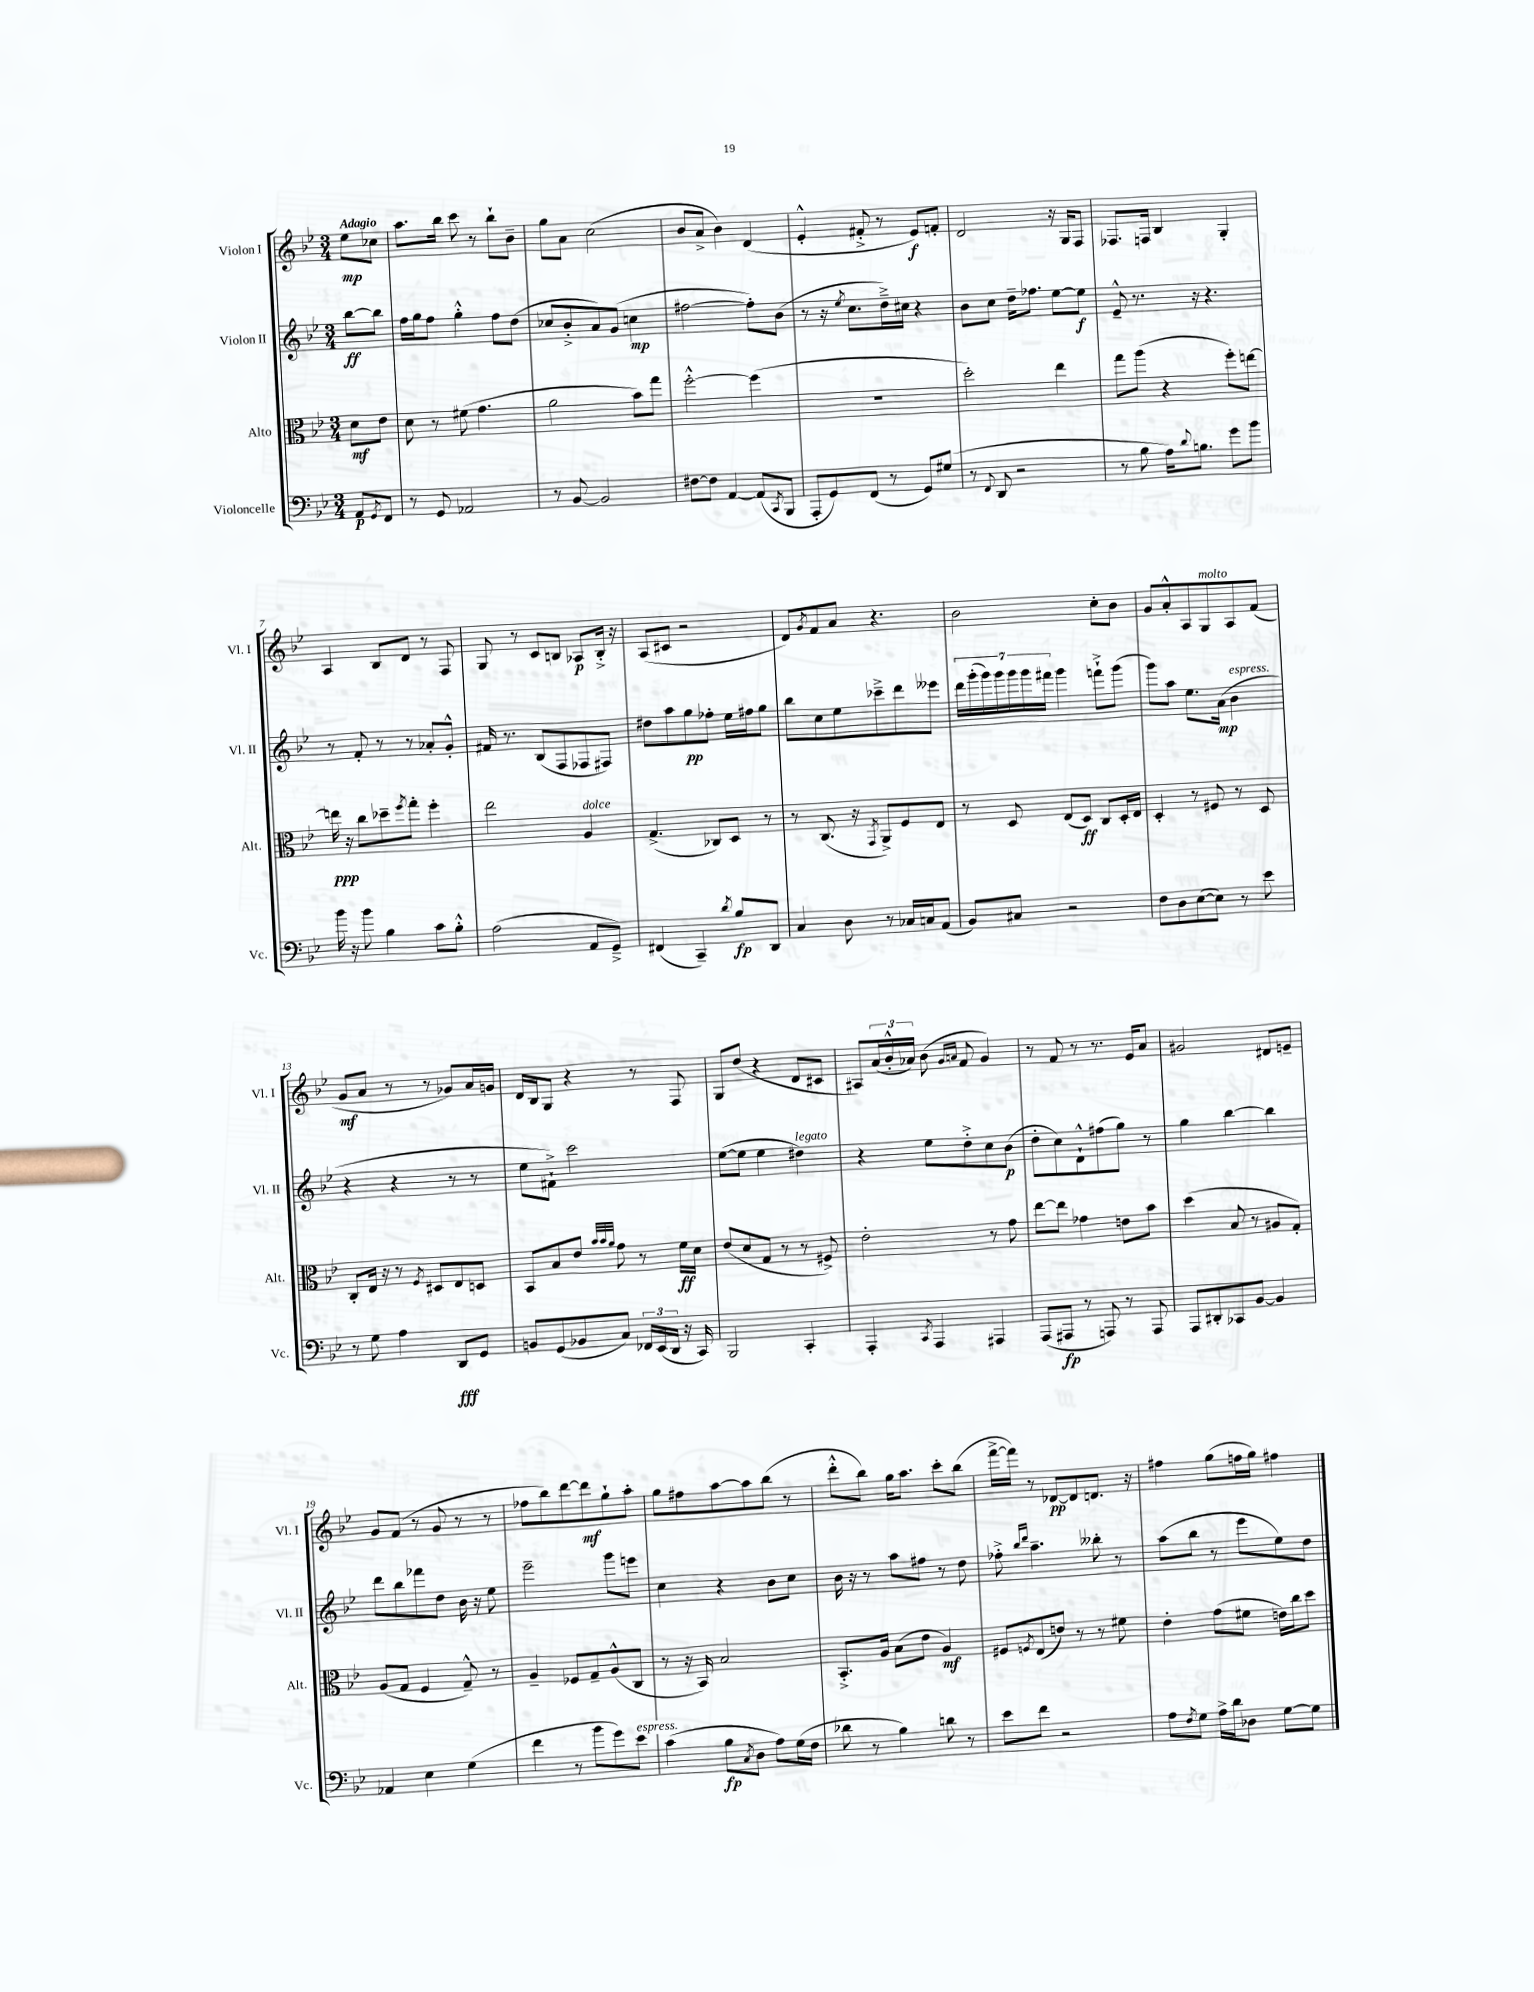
<<
\new StaffGroup <<
\new Staff = "s0" \with { instrumentName = "Violon I" shortInstrumentName = "Vl. I" } {
    \clef treble \key bes \major \numericTimeSignature \time 3/4 \partial 4 \tempo "Adagio"
    ees''8\mp ces''8 |
    a''8. bes''16 c'''8 r8 bes''8-! bes'8-- |
    g''8 a'8 c''2( |
    bes'8 a'8-> bes'4) d'4( |
    ees'4-.-^ fis'8-.-> r8 ees'8\f) f'8-. |
    d'2 r16 g16 f8 |
    fes8. f16 bes4 g4-. |
    a4 bes8 d'8 r8 f8 |
    g8 r8 c'8 b8 aes8\p b16-.-> r16 |
    a8( cis'8 r2 |
    d'8) \acciaccatura { g'8 } f'8 a'8 r4. |
    bes'2 c''8-. bes'8 |
    g'8 a'8-.-^ a8 g8^\markup { \italic "molto" } a8 f'8( |
    g'8\mf a'8 r8 r8 ges'8) a'16 g'16 |
    d'16 bes16 g8 r4 r8 f8 |
    g8 d''8( r4 d'8 cis'8 |
    ais8) \tuplet 3/2 { a'16( bes'16-.-^ aes'16) } bes'8( \grace { g'16 a'16 } f'8 g'4) |
    r8 f'8 r8 r8. ees'16 a'8 |
    gis'2 dis'8 e'8-- |
    g'8 f'8( r8 g'8 r8 r8 |
    fes''8 bes''8) d'''8~ d'''8\mf g''8-! a''8-. |
    g''8 fis''8 a''8~ a''8 bes''8( r8 |
    d'''8-.-^ bes''8) g''16 a''8. c'''8-. bes''8( |
    f'''16~-> f'''16) r8 des'8~\pp des'8 d'8. r16 |
    fis''4 g''8( f''16 g''16) fis''4 \bar "|." |
}
\new Staff = "s1" \with { instrumentName = "Violon II" shortInstrumentName = "Vl. II" } {
    \clef treble \key bes \major \numericTimeSignature \time 3/4 \partial 4
    bes''8~\ff bes''8 |
    f''16 g''16 f''8 g''4-.-^ f''8 d''8( |
    ces''8 bes'8-.-> a'8) g'8( c''4\mp |
    fis''2~ fis''8-.) bes'8( |
    r8 r16 \acciaccatura { ees''8 } c''8. d''16--->) cis''16 r4 |
    bes'8 c''8 d''16-- fes''8. ees''8~ ees''8\f |
    ees'8---^ r8. r16 r4. |
    r8 f'8-. r8 r8 aes'8-. g'8-.-^ |
    fis'16 r8. bes8( f8 fes8 fis8) |
    dis''8 a''8 g''8\pp fes''8-. ees''16 fis''16 g''8 |
    bes''8 c''8 ees''8 ces'''8---> d'''8 eeses'''8 |
    \tuplet 7/4 { d'''16 g'''16-.( g'''16) g'''16 g'''16 g'''16 fis'''16 } g'''4 f'''8-!-> g'''8( |
    g'''8) a''8 ees''8. a'16\mp( bes'4^\markup { \italic "espress." } |
    r4 r4 r8 r8 |
    ees''8 fis'8-!->) c'''2 |
    ees''8~( ees''8 ees''4 dis''4^\markup { \italic "legato" }) |
    r4 ees''8 d''8-.-> c''8 bes'8\p( |
    d''8-. c''8) d'8-!-^ fis''8( g''8) r8 |
    g''4 bes''4~ bes''4 |
    d'''8 bes''8 fes'''8 d''8 bes'16 r16 ees''8 |
    ees'''2-- g'''8 e'''8 |
    c''4 r4 bes'8 c''8 |
    bes'16 r16 r8 a''8 fis''8 r8 d''8 |
    fes''8-.-> \grace { bes''16 d'''16 } a''4.-- beses''8-. r8 |
    a''8( bes''8 r8 ees'''8 ees''8) d''8 \bar "|." |
}
\new Staff = "s2" \with { instrumentName = "Alto" shortInstrumentName = "Alt." } {
    \clef alto \key bes \major \numericTimeSignature \time 3/4 \partial 4
    d'8\mf ees'8 |
    d'8 r8 fis'8( g'4. |
    a'2 bes'8) g''8 |
    f''2~-.-^ f''4( |
    R2. |
    d''2-.) ees''4 |
    g''8 a''8( r4 f''8-.) e''8~ |
    e''16\ppp r16 c''8 des''8-- \acciaccatura { f''8 } g''8-. f''4-. |
    ees''2 a4^\markup { \italic "dolce" } |
    g4.->( ces8) d8 r8 |
    r8 c8.( r16 \acciaccatura { g,8 } a,8->) f8 ees8 |
    r8 d8 ees8( d8\ff) c8 d16-. ees16 |
    d4-. r8 fis8 r8 d8 |
    c8-. ees16 r16 r8 \acciaccatura { f8 } dis8 ees8 d8 |
    bes,8 bes8 ees'8 \grace { bes'32 bes'32 a'32 } g'8 r8 f'16\ff d'16 |
    ees'8( d'8 g8 r8 r8 fis8->) |
    ees'2-. r8 g'8 |
    ees''8~ ees''8 ges'4 e'8 bes'8 |
    d''4( bes8 r8 ais8 g8-.) |
    a8( g8 f4 g8---^) r8 |
    a4-- fes8 g8-- a8-^( c8 |
    r8 r16 bes,16) bes2 |
    bes,8.-.-> a16 bes8( ees'8 a4\mf) |
    fis8 \acciaccatura { f8 } ees8( e'8) r8 r8 fis'8 |
    ees'4-. g'8( fis'8 e'16) c''16 d''8 \bar "|." |
}
\new Staff = "s3" \with { instrumentName = "Violoncelle" shortInstrumentName = "Vc." } {
    \clef bass \key bes \major \numericTimeSignature \time 3/4 \partial 4
    a,8\p \acciaccatura { g,8 } f,8 |
    r8 g,8 aes,2 |
    r8 bes,8~ bes,2 |
    fis8~ fis8 a,4~ a,8( \acciaccatura { c,8 } bes,,8 |
    a,,8-. g,8) f,8( r8 g,8) gis8( |
    r8 \appoggiatura { f,8 } d,8 r2 |
    r8 bes8 a16) \appoggiatura { d'8 } b8. g'8 bes'8 |
    bes'16 r16 bes'8 bes4 c'8 bes8-.-^ |
    a2( a,8 g,8--->) |
    fis,4( c,4--) \acciaccatura { d'8 } bes8\fp d,8 |
    c4 d8 r8 ces16 c16 a,8( |
    bes,8) cis8 r2 |
    f8 d8 ees8~( ees8) r8 ees'8 |
    r8 g8 a4 d,8\fff g,8 |
    b,8 g,8( bes,8 c8) \tuplet 3/2 { fes,16 ees,16( d,16 } r16 c,16) |
    bes,,2 c,4-. |
    a,,4-. \acciaccatura { c,8 } a,,4 ais,,4 |
    a,,8( ais,,8\fp r8 a,,8) r8 a,,8 |
    a,,8 dis,8-. ces,8 bes,8~ bes,4 |
    aes,4 ees4 g4( |
    f'4 r8 bes'8 g'8) ees'8^\markup { \italic "espress." } |
    c'4( bes8\fp \acciaccatura { c8 } d8 a8) g16( f16 |
    des'8 r8 bes4) d'8 r8 |
    ees'8 f'8 r2 |
    a8 \acciaccatura { f8 } g8 a16-> d'16 des8 g8~ g8 \bar "|." |
}
>>
>>
